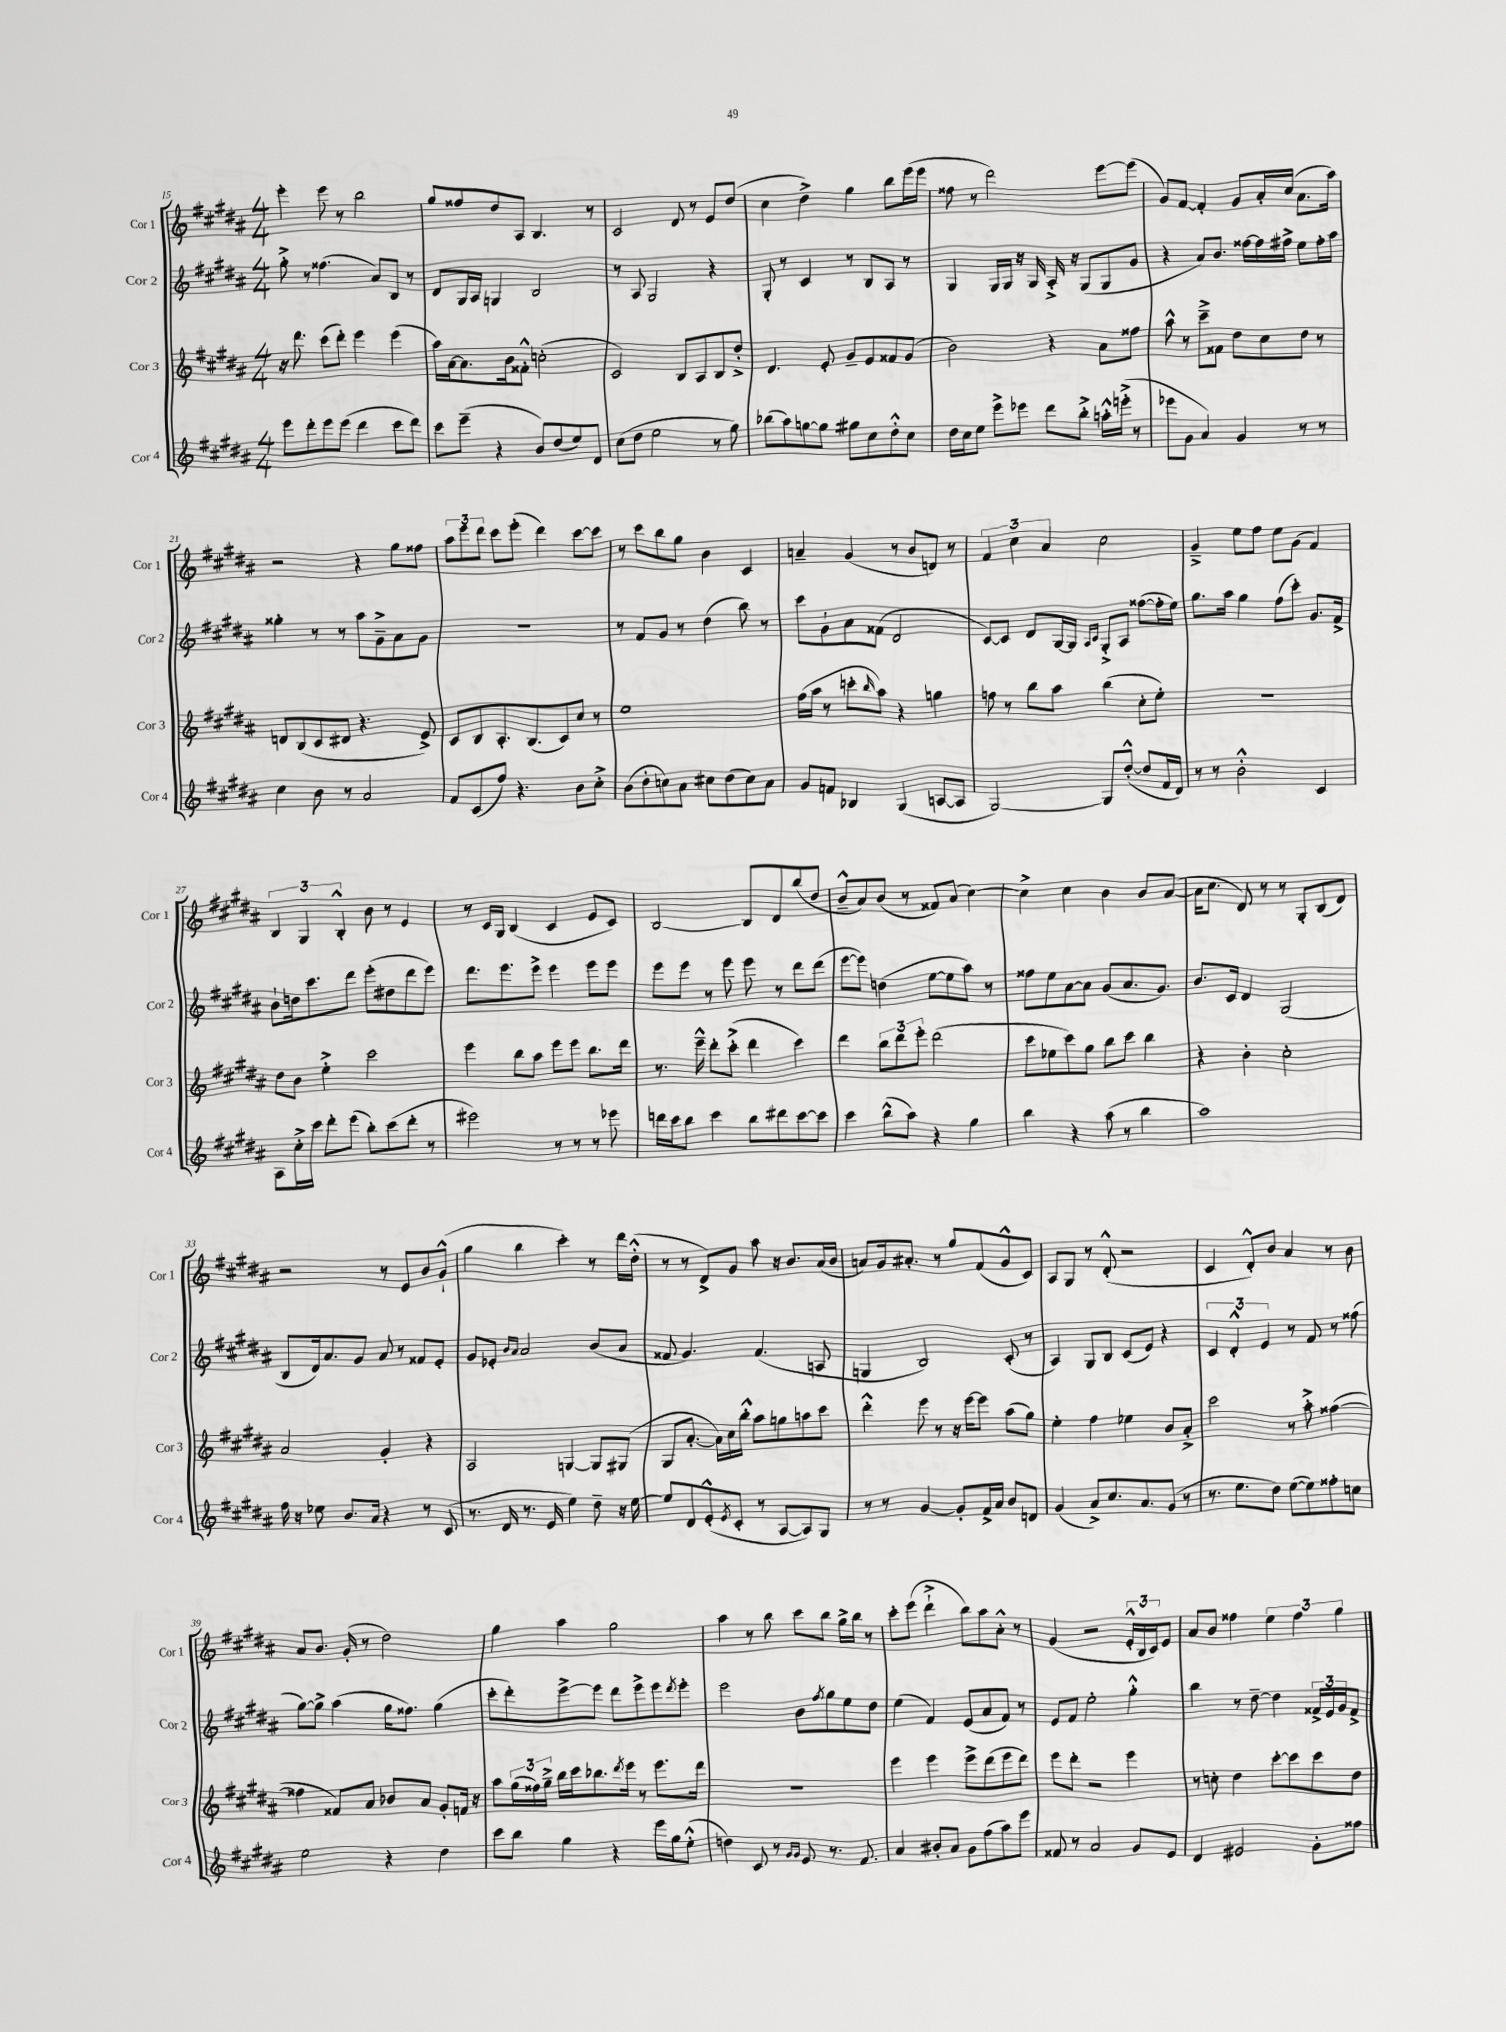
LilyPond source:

<<
\new StaffGroup <<
\new Staff = "s0" \with { instrumentName = "Cor 1" shortInstrumentName = "Cor 1" } {
    \clef treble \key b \major \numericTimeSignature \time 4/4
    e'''4-. e'''8 r8 b''2 |
    gis''8 fisis''8 dis''8 ais8 b4. r8 |
    cis'2 dis'8 r8 e'8 dis''8( |
    cis''4 dis''4->) gis''4 b''8 e'''16( e'''16 |
    fisis''8 r8 dis'''2) e'''8~ e'''8( |
    gis'8) fis'8~ fis'4-. gis'8 ais'16-. cis''16( ais'8. ais''16) |
    r2 r4 gis''8 fisis''8 |
    \tuplet 3/2 { ais''8 e'''8 dis'''8 } cis'''8 e'''8-.( dis'''4) cis'''8~ cis'''8 |
    r8 cis'''8 b''8 gis''8 b'4 cis'4 |
    a'4-- gis'4( r8 b'8 d'8) r8 |
    \tuplet 3/2 { fis'4 cis''4 ais'4 } cis''2 |
    gis'4---> e''8 fis''8 e''8 gis'8( fis'4) |
    \tuplet 3/2 { b4 gis4 b4-.-^ } b'8 r8 e'4 |
    r8 cis'16 gis16 b4( cis'4 e'8 cis'8) |
    b2~ b8 dis'8 b''8( dis''8 |
    b'8---^ ais'8) b'8( r8 fisis'8) ais'8( cis''4~) |
    cis''4-> cis''4 b'4 b'8 ais'8~( |
    ais'16 cis''8. dis'8) r8 r8 gis8-. b8( dis'8) |
    r2 r8 e'8 b'8 gis'8-!-^( |
    gis''4 b''4 cis'''4-.) r8 dis'''16 dis''16-.-^( |
    r8 r8 dis'8->) gis'8 ais''8 r16 b'8. ais'16( b'16 |
    a'8) gis'16 ais'8.-. r8 gis''8 fis'8( gis'8-^ cis'8) |
    ais8 gis8 r8 dis'8-.-^( r2 |
    cis'4 dis'8-.-^) b'8 ais'4 r8 b'8 |
    ais'8 b'8. gis'16-.( r8 dis''2) |
    gis''4 ais''4 gis''2 |
    ais''4 r8 b''8 cis'''8 b''8 gis''16-> b''16 r8 |
    cis'''8-. e'''8( dis'''4-!-> b''8) ais''8 ais'8-.-^ r8 |
    gis'4( r2 \tuplet 3/2 { e'16-.-^ b16 cis'16) } e'8 |
    ais'8 b'8 fisis''4 \tuplet 3/2 { e''4 fisis''4 gis''4 } \bar "|." |
}
\new Staff = "s1" \with { instrumentName = "Cor 2" shortInstrumentName = "Cor 2" } {
    \clef treble \key b \major \numericTimeSignature \time 4/4
    gis''8-.-> r8 fisis''4.( ais'8) b8 r8 |
    dis'8 gis16 ais16 g4 b2 |
    r8 ais8 gis2 r4 |
    gis8-. r8 cis'4 r8 b8 ais8 r8 |
    gis4 gis16 gis16 r16 gis16 ais16-.-> r16 gis8( gis8 gis'8 |
    r4 ais'8) b'8. fisis''16~ fisis''16 fis''16-> e''8 fis''16-. ais''16 |
    gisis''4-. r8 r8 ais''8 gis'8---> ais'8 gis'8 |
    r1 |
    r8 fis'8 gis'8 r8 dis''4( b''8) r8 |
    cis'''8 gis'8-! ais'8 fisis'8( dis'2 |
    cis'8~) cis'8 dis'8 gis16~ gis16 \grace { ais16 cis'16 } gis8-.-> ais8 fisis''8~( fisis''16-. e''16) |
    gis''8. ais''16 gis''4 fis''8( cis'''8-.) gis'8. fis'16-> |
    b'8-! d''16 cis'''8. dis'''8 e'''8-.( dis''8 dis'''8 e'''8) |
    dis'''8. e'''8. e'''8-> e'''4 e'''8 e'''8 |
    e'''8 e'''8 r8 e'''8 e'''8 r8 dis'''8 dis'''8( |
    e'''8~ e'''8) d''4( e''8~ e''8 ais''8) r8 |
    fisis''8 e''8 ais'8~ ais'8 gis'8( ais'8. gis'8.) |
    b'8. cis'16 dis'4 gis2( |
    b8 dis'16) ais'8. gis'8 ais'8 r8 fisis'8 e'8-. |
    gis'8 ees'8-. \grace { b'16 ais'16 } ais'2 b'8( ais'8 |
    fisis'8 gis'4.) fisis'4.( a8 |
    g4 b2) cis'8-.( r8 |
    ais4) gis8 b8 cis'8( e'8) r4 |
    \tuplet 3/2 { cis'4 dis'4-.-^ e'4 } r8 fis'8 r8 fisis''8( |
    gis''8~) gis''8-> ais''4( gis''16 fisis''8.) gis''4( |
    cis'''8-. dis'''8-.) e'''8~-> e'''8 dis'''8 e'''8-> e'''8 \acciaccatura { dis'''8 } e'''8-. |
    e'''2 b'8 \acciaccatura { fis''8 } gis''8 e''8 dis''8 |
    e''4( fis'4) e'8( ais'8 fis'8) r8 |
    e'8 fis'8 e''2-. gis''4-.-^ |
    b''4 r8 dis''8~-- dis''4 \tuplet 3/2 { fisis'16-> e'16 gis'16 } fisis'8-> \bar "|." |
}
\new Staff = "s2" \with { instrumentName = "Cor 3" shortInstrumentName = "Cor 3" } {
    \clef treble \key b \major \numericTimeSignature \time 4/4
    r16 dis'''8. cis'''8( dis'''8-.) e'''4 e'''4( |
    ais''16) ais'16~ ais'8. b'16 fisis'8-.-^ c''2-.( |
    cis'2) b8 ais8 b8 dis''8-.-> |
    dis'4. e'8-. gis'8-- e'8 fisis'8 gis'8( |
    b'2) r4 ais'8 fisis''8 |
    ais''8-^ r8 cis'''8---> fisis'8 dis''8 cis''8 dis''8 r8 |
    d'8 b8( cis'8 dis'8 r4. e'8->) |
    cis'8 b8 ais8.-. b8.( cis'8) cis''8 r8 |
    e''1 |
    fis''16( ais''16 r8 c'''8-. \grace { b''16 } ais''8) r4 g''4 |
    f''8 r8 b''8 ais''8 b''4( cis''8-. e''8-.) |
    R1 |
    dis''8 b'8 e''4-.-> cis'''2 |
    e'''4 b''8 ais''8 e'''8 e'''8 b''8. dis'''16 |
    r8. e'''16---^ dis'''8-. cis'''8-.->( dis'''4 cis'''4) |
    dis'''4 \tuplet 3/2 { b''8 dis'''8 e'''8-. } dis'''2( |
    cis'''8 ees''8 cis'''8) gis''8 b''8 cis'''8 b''4 |
    r4 b'4-. cis''2-. |
    ais'2 gis'4-. r4 |
    ais2 g4~ g8 gis8( |
    gis8 ais'8.~-. ais'16) cis''16 b''16-.-^ ais''8 g''8 a''8 cis'''8 |
    dis'''4-.-^ e'''8 r8 r16 e'''16~ e'''8 ais''8( gis''8) |
    e''4-. fis''4 ees''4 b'8 ais'8-.-> |
    cis'''2 r8 ais''8-.-> fisis''4~( |
    fisis''4 fisis'8) ais'8 bes'8 ais'8 gis'8-. f'16 r16 |
    ais''8 \tuplet 3/2 { gis''16( fisis''16) gis''16---> } b''16 cis'''16 bes''8. \acciaccatura { dis'''8 } e'''16 r8 e'''8. dis'''16 |
    R1 |
    e'''4 e'''4 e'''8-> dis'''8( e'''8 dis'''8) |
    e'''8 dis'''8-. r2 e'''4 |
    r8 c''8-. dis''4 cis'''8~-. cis'''8 cis'''8 dis''8 \bar "|." |
}
\new Staff = "s3" \with { instrumentName = "Cor 4" shortInstrumentName = "Cor 4" } {
    \clef treble \key b \major \numericTimeSignature \time 4/4
    e'''8 dis'''8-. e'''8 e'''8( dis'''4 cis'''8 dis'''8) |
    cis'''8 e'''8--( r4 b'8) dis''8( e''8) dis'8 |
    cis''8( dis''8 e''2 r8 gis''8) |
    bes''8( ais''8) g''8~ g''8 gis''8 cis''8 dis''8-.-^ cis''8 |
    dis''16 cis''16 e''8 e'''8-> ees'''8 dis'''8 b''8-.-> a''16-.-^ e'''16-.->( r8 |
    ees'''8 gis'8 ais'4) gis'4 r8 r8 |
    cis''4 b'8 r8 ais'2 |
    fis'8 cis'8( fis''8) r4. b'8 cis''8-.-> |
    b'8( dis''8-. c''8) ais'8 cis''8 dis''8( cis''8) ais'8 |
    gis'8 f'8 bes4 gis4( a8~ a8 |
    gis2~) gis8 dis''8~-.-^( dis''8 fis'16 dis'16) |
    r8 r8 b'2-.-^ cis'4 |
    ais8 cis''16-.-> cis'''16 dis'''8-. e'''8( b''8-.) cis'''8( dis'''8-. r8 |
    eis'''2) r8 r8 r8 ees'''8 |
    d'''16 cis'''16 b''8 cis'''4 b''8 dis'''8 cis'''8~ cis'''8 |
    cis'''4 b''8-^( ais''8) r4 gis''4 |
    b''4 r4 ais''8( r8 b''4 |
    ais''1) |
    fis''16 r16 ees''8 b'8. ais'16 r4 r8 cis'8( |
    r8. dis'16 r8. e'16 e''4) dis''8-- r16 e''16~ |
    e''8 dis'8 e'8-.-^( \acciaccatura { e'8 } cis'8-. r8 ais8~ ais8) gis8 |
    r8 r8 gis'4~ gis'8-. fis'16-> ais'16 b'8 d'8 |
    gis'4( ais'8->) cis''8. ais'8. gis'8( r8 |
    r8. e''8. dis''8) e''8~( e''8) fisis''8-. c''8 |
    e''2 r4 dis''4 |
    cis'''8 b''8 gis''4 r4 e'''16 gis''16 e''8-.-^( |
    d''4) cis'8 r8 \grace { gis'16 gis'16 } e'8 r8. fis'8. |
    ais'4 bis'8-. ais'8 gis'8 fis''8( ais''8) e'''8 |
    fisis'8 r8 ais'2 gis'8 e'8 |
    dis'4 eis'2 gis'8-. fisis''8 \bar "|." |
}
>>
>>
\layout { \context { \Score currentBarNumber = #15 } }
